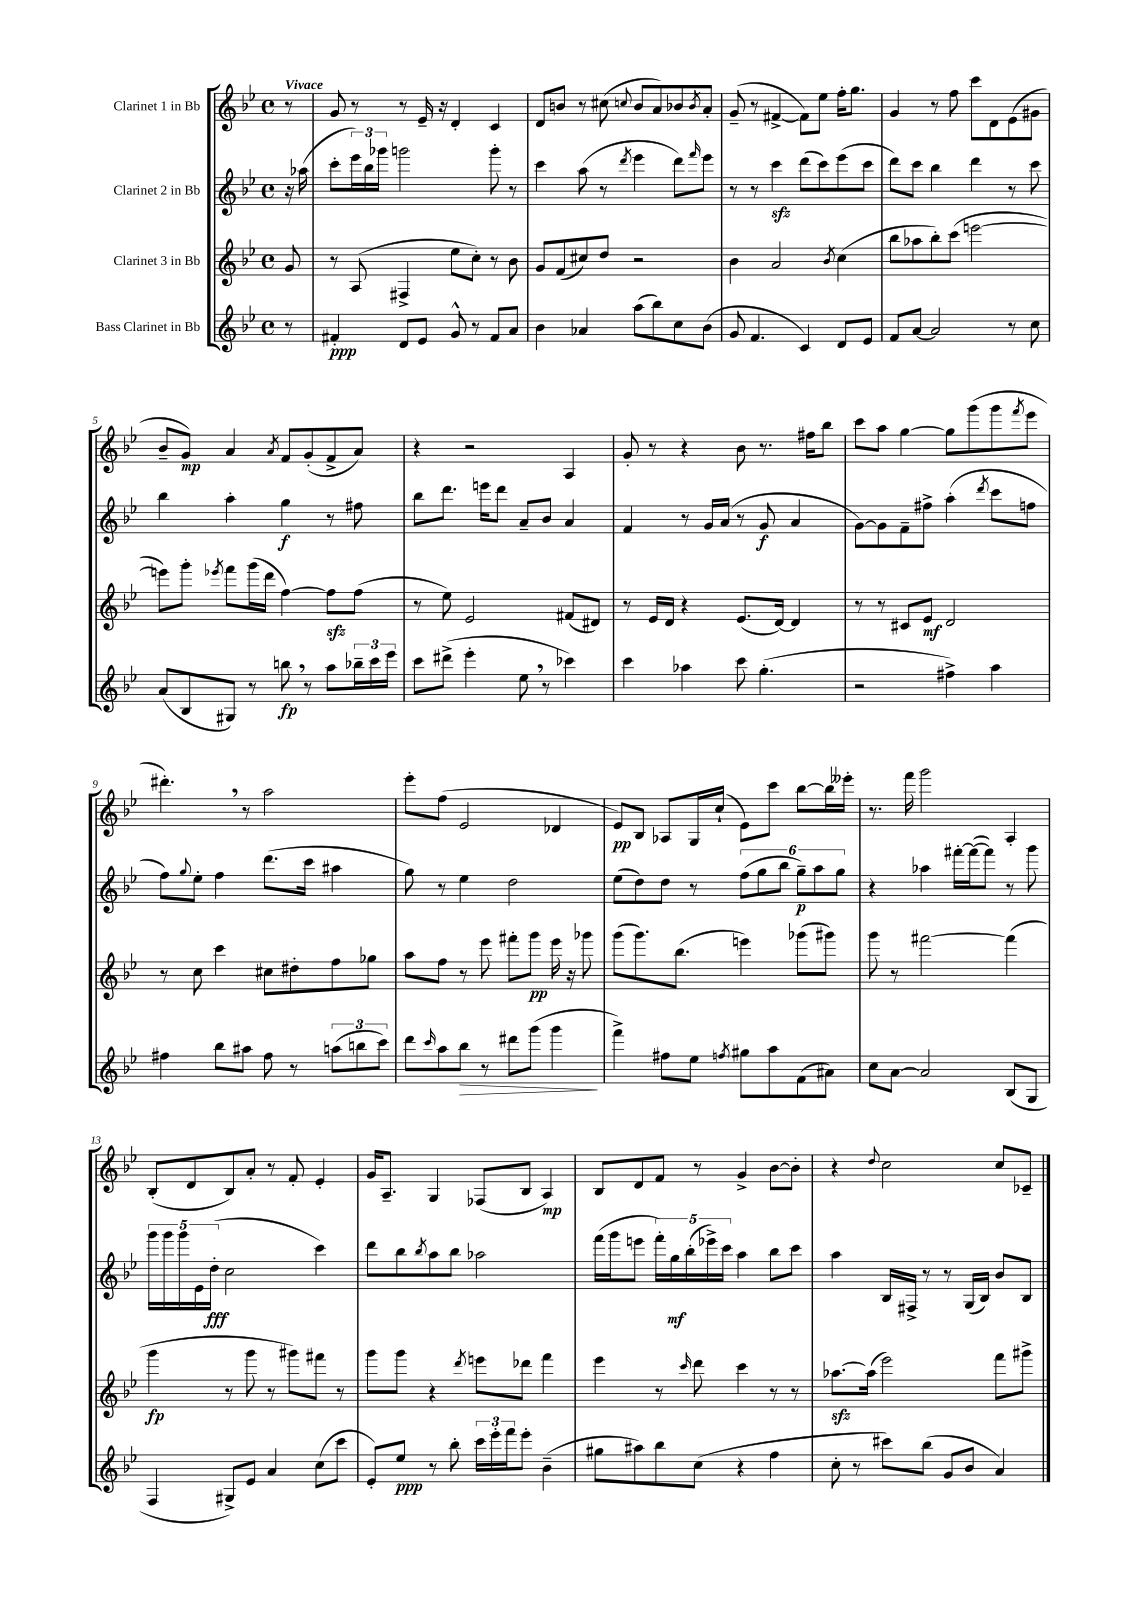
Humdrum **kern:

**kern	**kern	**kern	**kern
*staff4	*staff3	*staff2	*staff1
*clefG2	*clefG2	*clefG2	*clefG2
*k[b-e-]	*k[b-e-]	*k[b-e-]	*k[b-e-]
*M4/4	*M4/4	*M4/4	*M4/4
*met(c)	*met(c)	*met(c)	*met(c)
8r	8g/	16r	8r
.	.	(16aa-\	.
=	=	=	=
4f#'/	8r	8ccc'\L	8g/
.	(8A/	24eee-\L)	8r
.	.	24bb-\	.
.	.	24ggg-\JJ	.
8d/L	4F#^/	2ggg\	8r
8e-/J	.	.	16e-~/
.	.	.	16r
8g^^/	8ee-\L	.	4d'/
8r	8cc'\J)	.	.
8f#/L	8r	8ggg'\	4c/
8a/J	8b-\	8r	.
=	=	=	=
4b-\	8g/L	4ccc\	8d/L
.	(8f/	.	8b/J
4a-/	8cc#/)	(8aa\	8r
.	8dd/J	8r	(8cc#\
.	.	8qddd/	8qqcc/
(8aa\L	2r	4eee-\	8b/L
8bb-\)	.	.	8a/)
8cc\	.	8ddd\L)	8b-/
.	.	16qqfff/	8qb-/
(8b-\J	.	8eee-\J	8a'/J
=	=	=	=
8g/	4b-\	8r	(8g~/
4.f/	.	8r	8r
.	2a/	4ccc\	[4f#^/
4c/)	.	(8ddd\L	8f#\]L)
.	.	8ccc\)	8ee-\J
.	8qb-/	.	.
8d/L	(4cc\	(8eee-\	16ff'\LK
.	.	.	8.gg\J
8e-/J	.	8ccc\J	.
=	=	=	=
8f/L	8bb-\L	8ddd\L)	4g/
[8a/J	8aa-\	8ccc\J	.
2a/]	8bb-'\)	4bb-\	8r
.	(8ccc\J	.	8ff\
.	[2eee\	4ddd\	8ccc\L
.	.	.	8d\
8r	.	8r	(8e-\
8cc\	.	8ccc\	8g#\J
=	=	=	=
(8a/L	8eee\]L)	4bb-\	8b-~/L
8B-/	8ggg'\J	.	8g/J)
.	8qeee-/	.	.
8G#/J)	8fff\L	4aa'\	4a/
8r	(16ggg\L	.	.
.	16ddd\JJ	.	.
.	.	.	8qa/
8bb\	[4ff\)	4gg\	8f/L
8r	.	.	(8g'/
8aa\L	8ff\]L	8r	8f^/
24bb-~\L	(8ff\J	8ff#\	8a/J)
24ccc\	.	.	.
24eee-\JJ	.	.	.
=	=	=	=
8ccc\L	8r	8bb-\L	4r
(8ddd#^\J	8ee-\)	8.ddd\J	.
4eee-'\	2e-/	.	2r
.	.	16eee\LK	.
.	.	8ddd\J	.
8ee-\	.	8a~/L	.
8r	.	8b-/J	.
4ccc-\)	(8f#/L	4a/	4A/
.	8d#/J)	.	.
=	=	=	=
4ccc\	8r	4f/	8g'/
.	16e-/LL	.	8r
.	16d/JJ	.	.
4aa-\	4r	8r	4r
.	.	16g/LL	.
.	.	(16a/JJ	.
8ccc\	(8.e-/L	8r	8b-\
(4.gg'\	.	8g/	8.r
.	[16d/Jk)	.	.
.	4d/]	4a/	.
.	.	.	16ff#\LK
.	.	.	8bb-\J
=	=	=	=
2r	8r	[8g\L)	8ccc\L
.	8r	8g\]	8aa\J
.	8c#/L	8f~\	[4gg\
.	8e-/J	8ff#^\J	.
4ff#^\)	2d/	(4aa'\	8gg\]L
.	.	.	(8ggg\
.	.	8qddd/	.
4aa\	.	8ccc\L	8ggg\
.	.	.	8qfff/
.	.	8ff\J	8eee-\J
=	=	=	=
4ff#\	8r	8ff\L)	4.ddd#'\)
.	.	8qqgg/	.
.	8cc\	8ee-'\J	.
8bb-\L	4ccc\	4ff\	.
8aa#\J	.	.	8r
8ff#\	8cc#\L	(8.ddd\L	2aa\
8r	8dd#'\	.	.
.	.	16ccc\Jk	.
(12aa\L	8ff\	4aa#\	.
12bb\	.	.	.
.	8gg-\J	.	.
12ccc\J)	.	.	.
=	=	=	=
8ddd\L	8aa\L	8gg\)	8eee-'\L
16qqccc/	.	.	.
8aa\	8ff\J	8r	(8ff\J
8bb-\J	8r	4ee-\	2e-/
8r	8eee-\	.	.
8ddd#\L	8fff#'\L	2dd\	.
(8ggg\J	8ggg\J	.	.
4ggg\	16eee-\	.	4d-/
.	16r	.	.
.	8ggg-\	.	.
=	=	=	=
4fff^\)	(8ggg\L	(8ee-\L	8e-/L)
.	8.ggg\)	8dd\)	8B-/J
8ff#\L	.	8dd\J	8A-/L
.	(8.bb-\J	.	.
8ee-\J	.	8r	16G/L
.	.	.	(16cc`/JJ
8qff/	.	.	.
8gg#\L	4eee\)	(12ff\L	8e-\L)
.	.	12gg\	.
8aa\	.	.	8ccc\J
.	.	12bb-\J	.
(8f\	(8ggg-\L	12gg~\L)	[8bb-\L
.	.	12aa\	.
8a#\J)	8ggg#\J)	.	16bb-\]L
.	.	12gg\J	.
.	.	.	16eee--'\JJ
=	=	=	=
8cc\L	8ggg\	4r	8.r
[8a\J	8r	.	.
.	.	.	16fff\
2a/]	[2fff#\	4aa-\	2ggg\
.	.	[16fff#'\LL	.
.	.	(16fff#\_J	.
.	.	8fff#\]J)	.
(8B-/L	(4fff#\]	8r	4A'/
8G/J	.	8ggg\	.
=	=	=	=
4F/	4ggg\	20ggg\LL	(8B-'/L
.	.	20ggg\	.
.	.	20ggg\	.
.	.	.	8d/
.	.	20e-\	.
.	.	(20dd'\JJ	.
8G#^/L)	8r	2cc\	8B-/)
8e-/J	8ggg\	.	8a'/J
4a/	8r	.	8r
.	8ggg#\L)	.	8f'/
(8cc\L	8fff#\J	4ccc\)	4e-'/
8ccc\J	8r	.	.
=	=	=	=
8e-'/L)	8ggg\L	8ddd\L	16g/LK
.	.	.	8.A~/J
8ee-/J	8ggg\J	8bb-\	.
.	.	8qbb-/	.
8r	4r	8aa\	4G/
8bb-'\	.	8bb-\J	.
.	8qddd/	.	.
24ccc\LL	8eee\L	2aa-\	(8F-/L
24eee-'\	.	.	.
24fff\J	.	.	.
8eee-'\J	8ddd-\J	.	8B-/J
(4b-~\	4fff\	.	4A/)
=	=	=	=
8gg#\L	4eee-\	(16fff\LL	8B-/L
.	.	16ggg\J	.
8aa#\)	.	8eee\J	8d/
8bb-\	8r	20fff'\LL)	8f/J
.	.	20gg\	.
.	.	(20bb-'\	.
.	16qqccc/	.	.
(8cc\J	8ddd\	.	8r
.	.	20eee-^\)	.
.	.	20ccc\JJ	.
4r	4ccc\	4aa\	4g^/
4ff\	8r	8bb-\L	[8b-\L
.	8r	8ccc\J	8b-'\]J
=	=	=	=
8cc'\	[8.aa-\L	4aa\	4r
8r	.	.	.
.	(16aa-\]Jk	.	.
.	.	.	8qqdd/
8ccc#\L)	2eee-\)	16B-/LL	2cc\
.	.	16F#^/JJ	.
(8bb-\J	.	8r	.
8g/L	.	8r	.
8b-/J	.	(16G/LL	.
.	.	16B-/JJ)	.
4a/)	8fff\L	8b-/L	8cc/L
.	8ggg#^\J	8B-/J	8c-~/J
==	==	==	==
*-	*-	*-	*-
